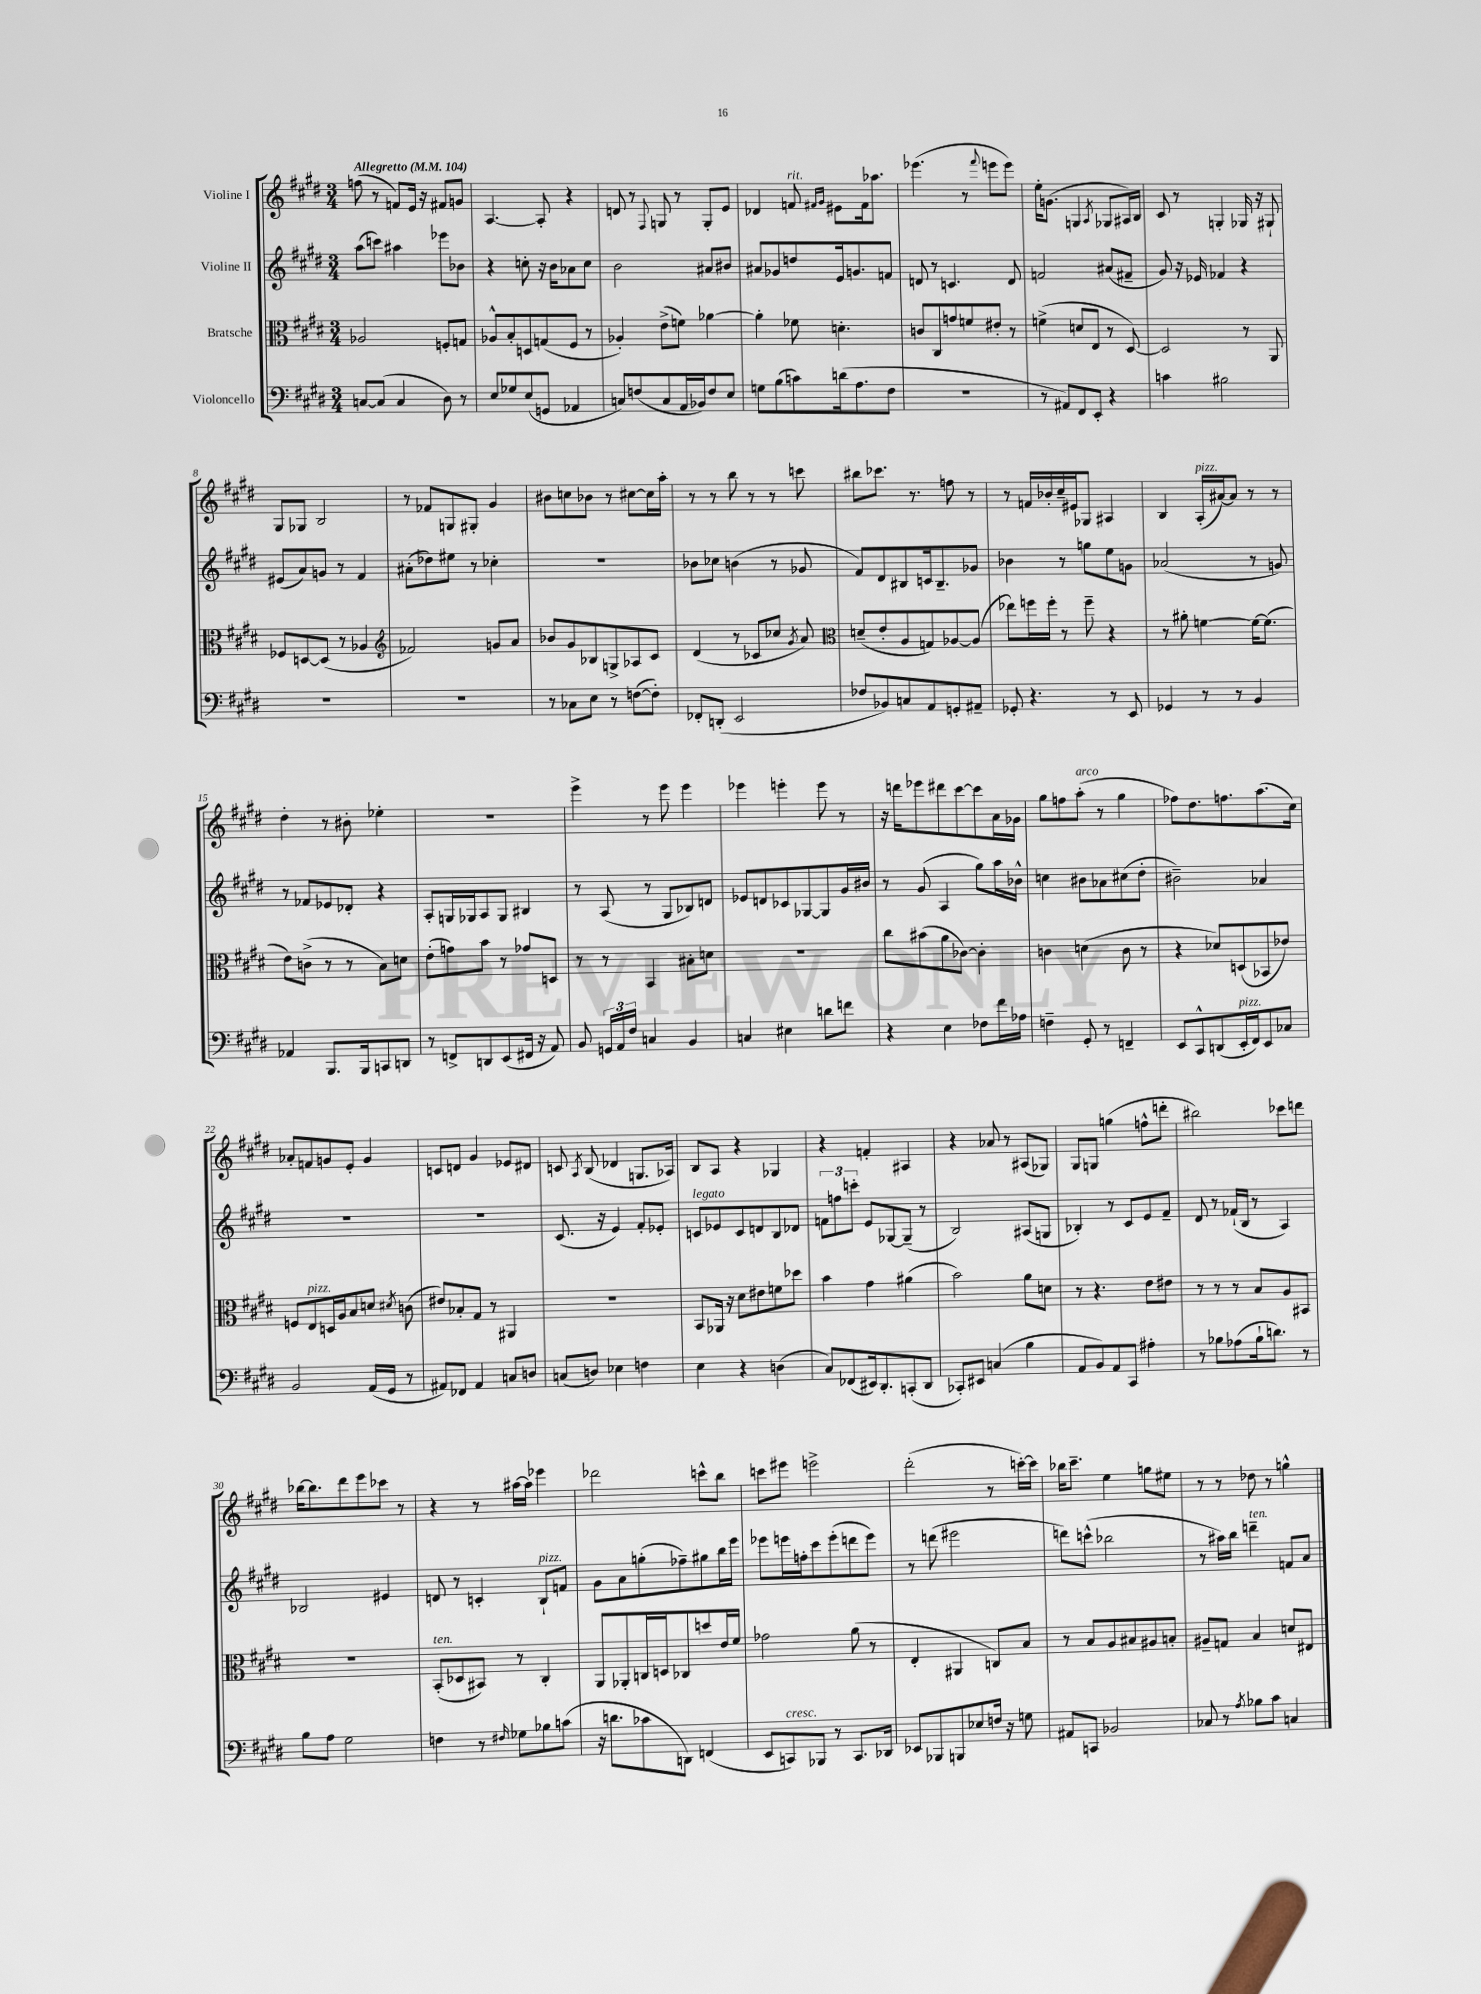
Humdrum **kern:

**kern	**kern	**kern	**kern
*staff4	*staff3	*staff2	*staff1
*clefF4	*clefC3	*clefG2	*clefG2
*k[f#c#g#d#]	*k[f#c#g#d#]	*k[f#c#g#d#]	*k[f#c#g#d#]
*M3/4	*M3/4	*M3/4	*M3/4
*MM104	*MM104	*MM104	*MM104
[8C	2A-	(8aa	(8ff
(8C]	.	8ccc)	8r
4C	.	4aa#	8f)
.	.	.	16e
.	.	.	16r
8D#)	8F'	8eee-	8f#
8r	8G	8b-	8g
=	=	=	=
8E	8A-^^	4r	[4.A
8G-	8B'	.	.
(8E	8D	8cc'	.
8GG	(8G	16r	8A']
.	.	16b	.
4AA-	8F#	8a-	4r
.	8r	8cc	.
=	=	=	=
8C)	4A-')	2b	8d
(8F	.	.	8r
.	.	.	8qqF#
8C	(8e^	.	8G
16AA	8f)	.	8r
16BB-)	.	.	.
8F	[4a-	8a#	8G'
8E	.	8b#	8e
=	=	=	=
8G	4a-']	8a#	4d-
(8B	.	8g-	.
8c)	8f-	8dd	8f
.	.	.	16qqf#
.	.	.	16qqg#
(16d	4.d'	16e	8e#
8.A	.	8.g	.
.	.	.	16f#
.	.	.	8.aa-
8F#	.	8f	.
=	=	=	=
2.r	8c	8d	(4.eee-
.	8C#	8r	.
.	8g	4.c	.
.	8f	.	8r
.	.	.	8qqfff#
.	8e#'	.	8eee
.	8r	8d	8eee)
=	=	=	=
8r	(4f^	2f	16ee'
.	.	.	(8.g
8AA#)	.	.	.
8FF#	8d	.	4G
8EE'	8E	.	.
.	.	.	8qA
4r	8r	(8a#	8G-
.	[8D#)	8f#~	16A#)
.	.	.	16B
=	=	=	=
4c	2D#]	8g#)	8c#
.	.	16r	8r
.	.	16e-	.
2B#	.	4f-	4G'
.	8r	4r	16G-
.	.	.	16r
.	8AA	.	8G#`
=	=	=	=
2.r	8F-	(8e#	8G#
.	[8D	8a)	8G-
.	(8D]	8g	2B
.	8r	8r	.
.	4A-	4f#	.
=	=	=	=
*	*clefG2	*	*
2.r	2f-)	(8a#'	8r
.	.	8dd-)	8f-
.	.	8ee#	8G
.	.	8r	8G#'
.	8g	4cc-'	4g#
.	8a	.	.
=	=	=	=
8r	8b-	2.r	8b#
8C-	8g#	.	8cc
8E	8B-	.	8b-
8r	8G^	.	8r
([8F	8A-	.	[8cc#
8F'])	8c#	.	16cc#]
.	.	.	16aa'
=	=	=	=
8FF-'	(4d#	8b-	8r
(8DD'	.	8cc-	8r
2EE	8r	(4b	8bb
.	8c-	.	8r
.	8cc-	8r	8r
.	8qg#	.	.
.	8a)	8g-	8ccc
=	=	=	=
*	*clefC3	*	*
8F-	(8d~	8f#)	8bb#
8BB-)	8e'	8d#	8.ccc-
8C	8A	8B#	.
.	.	.	8.r
8AA	8G)	16c	.
.	.	8.B#~	.
8GG'	[8A-	.	8ff
8AA#~	(8A-]	8g-	8r
=	=	=	=
8GG-'	8ee-)	4b-	8r
4.r	16ff	.	16f
.	16ff'	.	16b-'
.	8r	8r	16cc#~
.	.	.	16e#
.	8ff~	8gg	8G-
8r	4r	8ee	4A#
8EE	.	8g	.
=	=	=	=
4GG-	8r	(2a-	4B
.	8a#'	.	.
8r	[4f	.	(16A'
.	.	.	[16a#)
8r	.	.	8a#]
4BB	16f_	8r	8r
.	(8.f]	.	.
.	.	8g)	8r
=	=	=	=
4AA-	8e)	8r	4dd#'
.	(8c^	8f-	.
8.BBB	8r	8e-	8r
.	8r	8d-'	8b#'
16BBB	.	.	.
8CC	8B)	4r	4ee-'
8DD	8d	.	.
=	=	=	=
8r	(8e'	8A'	2.r
8FF^	8g)	16G	.
.	.	16G-	.
8DD	8b	8A	.
(8EE	8r	8G-	.
16FF#	8g-	4B#	.
16r	.	.	.
8AA)	8D	.	.
=	=	=	=
8BB	8r	8r	4eee^
24GG	8r	(8A	.
24AA	.	.	.
24F#	.	.	.
4C	4BB	8r	8r
.	.	8G#	8eee
4BB	8B#'	8B-)	4eee
.	8d	8d	.
=	=	=	=
4C	2.r	8e-	4eee-
.	.	8d	.
4E#	.	8c-	4eee'
.	.	[8G-	.
8d	.	8G-]	8eee
8f	.	16g#	8r
.	.	16b#	.
=	=	=	=
4r	8cc#	8r	16r
.	.	.	16ddd
.	(8b#	(8g#	8eee-
4E	8a	4A	8ddd#
.	[8c-)	.	[8ccc#
8F-	4c-']	8gg#)	8ccc#]
16f#	.	16aa	16a
16A-	.	16b-^^	16g-
=	=	=	=
4F~	4c	4cc	8gg#
.	.	.	8ff
8GG#'	(4d	8b#	(8aa'
8r	.	8a-	8r
4FF~	8c	(8cc#	4gg#
.	8r	8dd#'	.
=	=	=	=
8EE	4r	2b#~)	8ff-)
8CC#^^	.	.	8.dd#
(8DD	8d-)	.	.
.	.	.	8.ff
16EE'	(8D	.	.
16FF#)	.	.	.
8EE	8BB-	4a-	(8.aa
8C-	8e-)	.	.
.	.	.	16cc#)
=	=	=	=
2BB	8F	2.r	8a-'
.	8E	.	8f
.	16D	.	8g
.	16A	.	.
.	8B	.	8e'
(16AA	8d	.	4g
16GG#	.	.	.
.	8qd#	.	.
8r	(8c	.	.
=	=	=	=
8AA#)	8e#)	2.r	8c
8FF-	8B-'	.	8d
4AA#	8G#	.	4g#
.	8r	.	.
8C	4AA#	.	8e-
8D	.	.	8d#
=	=	=	=
(8C	2.r	(8.c#	8c
.	.	.	8qA
8D)	.	.	(8B
.	.	16r	.
4E-	.	4e)	4d-
4F	.	8f#'	8.G
.	.	8e-'	.
.	.	.	16A-)
=	=	=	=
4E	8BB	8c	8B
.	16AA-	8e-	8A
.	16r	.	.
4r	8d#	8c	4r
.	8e#	8d	.
(4D	8f	8B	4G-
.	8dd-	8d-	.
=	=	=	=
8C#)	4b	12f	4r
.	.	12ff	.
(8FF-	.	.	.
.	.	12ccc'	.
16EE#)	4g#	8e	4f'
8.DD#'	.	.	.
.	.	[8G-	.
(8CC'	(4a#	(8G-~]	4A#
8DD#	.	8r	.
=	=	=	=
8CC-')	2b)	2B)	4r
8EE#	.	.	.
(4C	.	.	8a-
.	.	.	8r
4B	8a	(8A#	(8A#
.	8d	8G	8G-)
=	=	=	=
8AA	8r	4B-')	8G#
8BB)	4.r	.	8G
8AA	.	8r	(4gg
8CC#	.	8c#	.
4A#'	8e	8e	8ff^^
.	8e#	8f#~	8ddd'
=	=	=	=
8r	8r	8d#	2bb#)
8B-	8r	8r	.
(8A-	8r	(16f-`	.
.	.	16B	.
16B-`	8B	8r	.
8.d)	.	.	.
.	8A	4A)	8ccc-
8r	8BB#	.	8ddd
=	=	=	=
8B	2.r	2B-	[16bb-
.	.	.	8.bb-]
8A	.	.	.
2G#	.	.	8ddd#
.	.	.	8eee
.	.	4e#	8ccc-
.	.	.	8r
=	=	=	=
4F	(8BB'	8d	4r
.	8D-	8r	.
8r	8BB#)	4c'	8r
16qqF#	.	.	.
8G-	8r	.	[16aa#
.	.	.	16aa#]
8B-	4C#'	8B`	4eee-
(8c	.	8f	.
=	=	=	=
16r	8AA	8g#	2ddd-
8.d	.	.	.
.	8AA-'	8a	.
8c-	16C	(8gg'	.
.	16D	.	.
8DD)	8C-	8ff-~)	.
(4FF	8dd	8gg#	8ccc^^
.	16e	16bb	8bb
.	16f#	16eee	.
=	=	=	=
8EE	2g-	8eee-	8ccc
8CC)	.	16eee	8eee#
.	.	16ff'	.
8BBB-	.	8ccc#	2eee^
8r	.	(8eee'	.
8.CC	(8a	8ddd	.
.	8r	8eee)	.
16DD-	.	.	.
=	=	=	=
8EE-	4E'	8r	(2ddd#'
8BBB-	.	(8ddd	.
8BBB	4AA#	2eee#	.
8E-	.	.	.
16F	8C)	.	8r
16r	.	.	.
8G	8B	.	[16ccc')
.	.	.	16ccc]
=	=	=	=
8AA#	8r	8ddd)	16bb-
.	.	.	8.ccc#~
8CC	8B	(8ccc^^	.
2BB-	8A	2bb-	4ee
.	8B#	.	.
.	8A#	.	8gg
.	8B'	.	8ee#
=	=	=	=
8C-	8A#~	8r	8r
8r	8G	16aa#)	8r
.	.	16bb	.
8qA	.	.	.
8B-	4B	4ddd~	8dd-
8c#	.	.	8r
4C	8d	8f	4gg^^
.	8E#	8a	.
==	==	==	==
*-	*-	*-	*-
